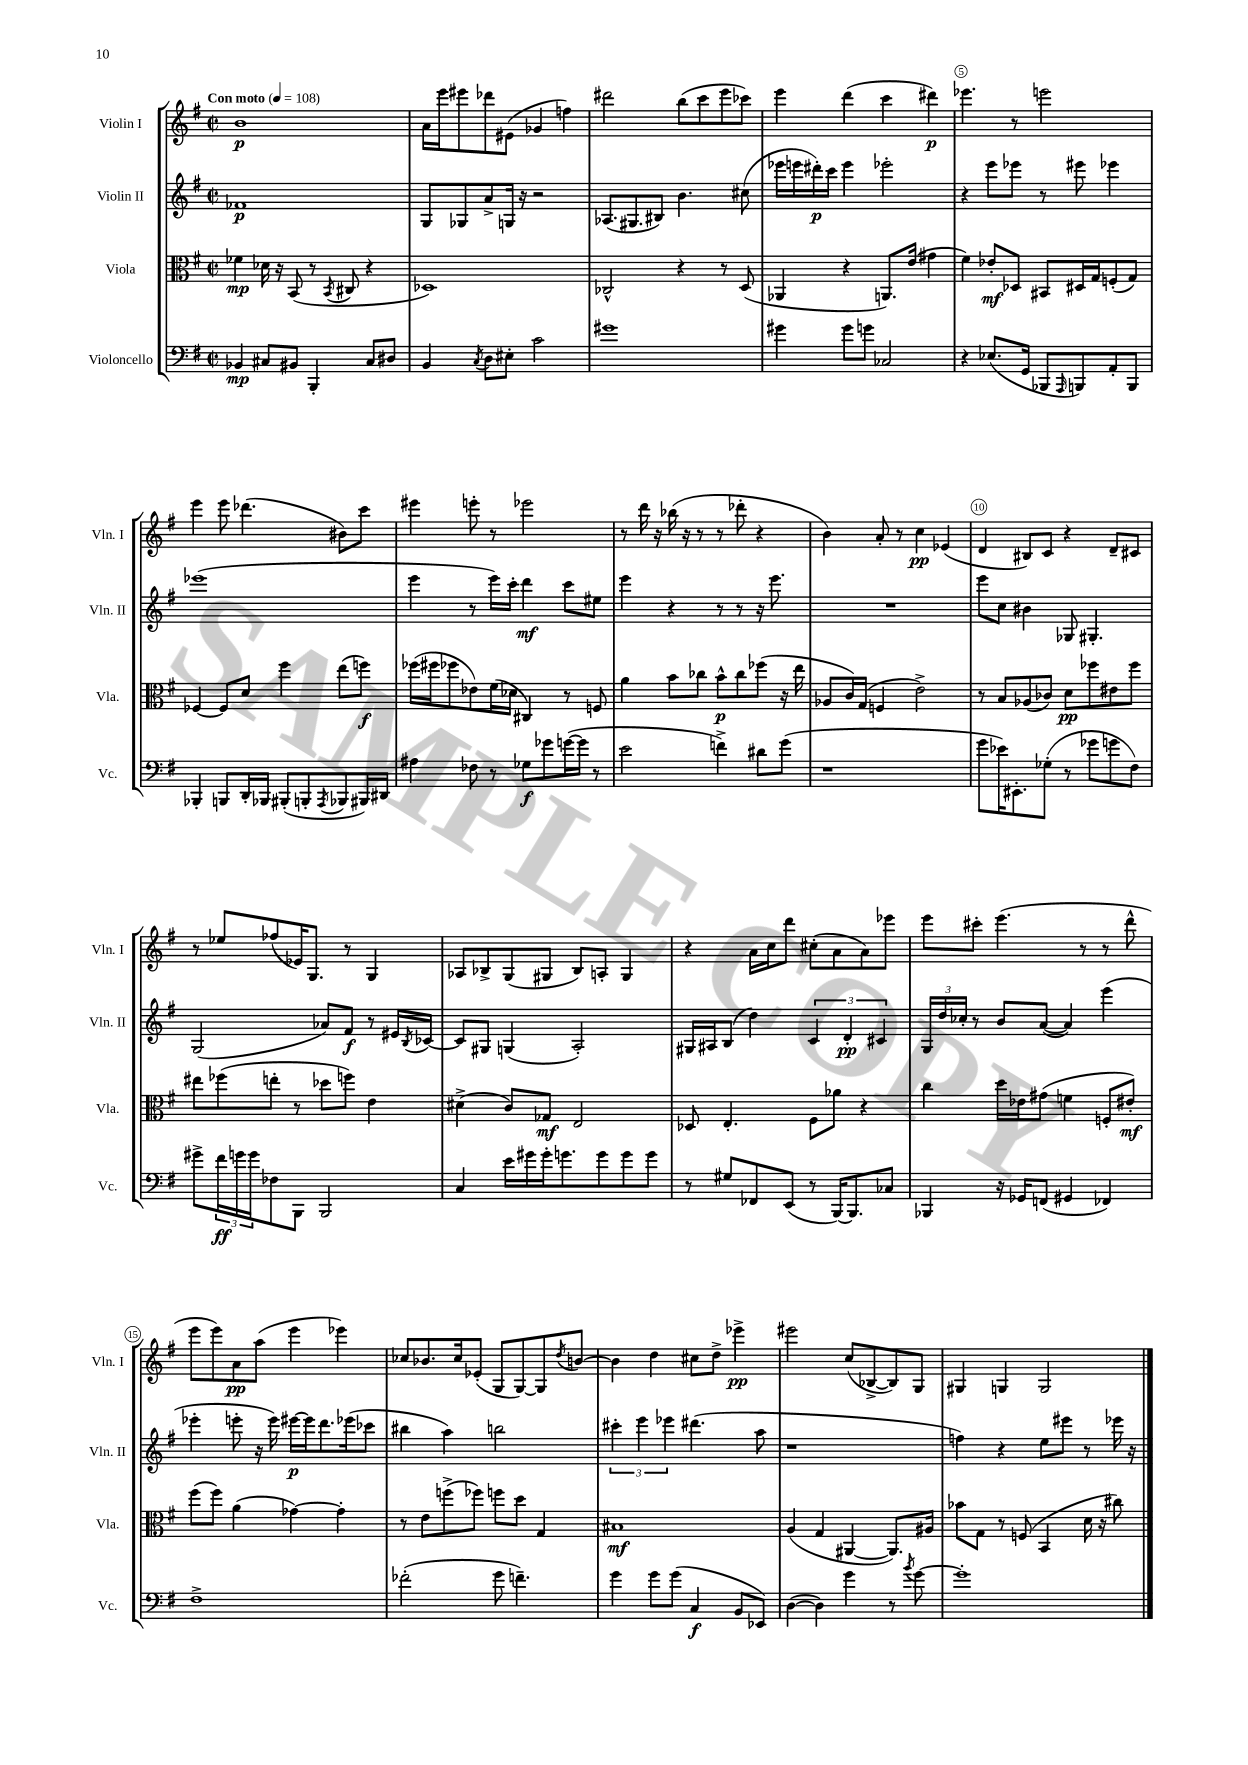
<<
\new StaffGroup <<
\new Staff = "s0" \with { instrumentName = "Violin I" shortInstrumentName = "Vln. I" } {
    \clef treble \key g \major \defaultTimeSignature \time 2/2 \tempo "Con moto" 4 = 108
    b'1\p |
    a'16 e'''16 eis'''8 des'''8 eis'8( ges'4 f''4) |
    dis'''2 b''8( c'''8 e'''8 ces'''8) |
    e'''4 d'''4( c'''4 dis'''4\p) |
    ees'''4. r8 e'''2 |
    e'''4 e'''8 des'''4.( bis'8) c'''8 |
    eis'''4 e'''8-. r8 ees'''2 |
    r8 d'''16 r16 bes''16( r16 r8 r8 des'''8-. r4 |
    b'4) a'8-. r8 c''4\pp ees'4( |
    d'4 bis8) c'8 r4 d'8-- cis'8 |
    r8 ees''8 fes''8( ees'16) g8. r8 g4 |
    aes8 bes8-> g8( gis8 bes8) a8-. gis4 |
    r4 a'16 c''16 d'''8 cis''8-.( a'8 a'8) ees'''8 |
    e'''8 cis'''8-. e'''4.( r8 r8 d'''8-^ |
    e'''8 e'''8) a'8\pp a''8( e'''4 ees'''4) |
    ces''8 bes'8. ces''16 ees'8-.( g8 g8~) g8 \acciaccatura { d''8 } b'8~ |
    b'4 d''4 cis''8 d''8-> ees'''4->\pp |
    eis'''2 c''8( bes8~-> bes8) g8 |
    gis4 g4 g2 \bar "|." |
}
\new Staff = "s1" \with { instrumentName = "Violin II" shortInstrumentName = "Vln. II" } {
    \clef treble \key g \major \defaultTimeSignature \time 2/2
    fes'1\p |
    g8 ges8 a'8-> g16 r16 r2 |
    aes8.( gis8. bis8) b'4. cis''8( |
    ees'''16 e'''16 dis'''16-.\p) c'''16 e'''4 ees'''2-. |
    r4 e'''8 ees'''8 r8 eis'''8 ees'''4 |
    ees'''1( |
    e'''4 r8 e'''16) c'''16-. d'''4\mf c'''8 eis''8 |
    e'''4 r4 r8 r8 r16 e'''8. |
    R1 |
    e'''8 c''8 bis'4 ges8 gis4.-. |
    g2( aes'8) fis'8\f r8 eis'16 \acciaccatura { b8 } ces'16~ |
    ces'8 gis8 g4( a2-.) |
    gis16 ais16 b8( d''4) \tuplet 3/2 { c'4 d'4-.\pp cis'4 } |
    \tuplet 3/2 { g16 d''16 ces''16-. } r8 b'8 a'8~( a'4) e'''4( |
    ees'''4-. e'''8-. r16 e'''16) eis'''16~\p eis'''16 d'''8. ees'''16( ces'''8 |
    bis''4 a''4) b''2 |
    \tuplet 3/2 { cis'''4-. e'''4 ees'''4 } dis'''4.( a''8 |
    r1 |
    f''4) r4 e''8 eis'''8 r8 ees'''16 r16 \bar "|." |
}
\new Staff = "s2" \with { instrumentName = "Viola" shortInstrumentName = "Vla." } {
    \clef alto \key g \major \defaultTimeSignature \time 2/2
    fes'4\mp des'16 r16 b,8( r8 \acciaccatura { b,8 } cis8 r4 |
    des1) |
    ces2-^ r4 r8 d8( |
    aes,4 r4 a,8.) e'16( gis'4 |
    fis'4) ees'8-.\mf des8 bis,8 dis16 g16 f8-.( g8) |
    fes4~ fes8 d'8 fis''4 e''8( f''8\f) |
    fes''16( fis''16 fes''8 ees'8) fis'16( des'16 cis4) r8 f8 |
    a'4 b'8 ces''8 b'8-^\p ces''8 fes''8( r16 e''16 |
    aes8 c'16) g16( f4 e'2->) |
    r8 b8 aes8( ces'8) d'8\pp fes''8 eis'8 fes''8 |
    eis''8 fes''8( e''8-. r8 des''8 f''8) e'4 |
    dis'4->( c'8) ges8\mf e2 |
    des8 e4.-. fis8 aes'8 r4 |
    c''4 d''16 ees'16 gis'8( f'4 f8-. eis'8-.\mf) |
    fis''8( fis''8) a'4( ges'4~) ges'4-. |
    r8 e'8 f''8->( fes''8) f''8 d''8 g4 |
    bis1\mf |
    a4( g4 ais,4~ ais,8.) ais16 |
    bes'8 g8 r8 f8( b,4 d'16 r16 cis''8) \bar "|." |
}
\new Staff = "s3" \with { instrumentName = "Violoncello" shortInstrumentName = "Vc." } {
    \clef bass \key g \major \defaultTimeSignature \time 2/2
    bes,4\mp cis8 bis,8 b,,4-. cis8 dis8 |
    b,4 \acciaccatura { c8 } d8 eis8-. c'2 |
    gis'1 |
    gis'4 gis'8 g'8 ces2 |
    r4 ees8.( g,16 bes,,8 \grace { a,,16 } b,,8) a,8-. b,,8 |
    bes,,4-. b,,8 d,16-. bes,,16 bis,,8-.( b,,8-. \acciaccatura { a,,8 } bes,,8 bis,,16) dis,16 |
    ais4 fes8 r8 ges8\f ges'8 g'16~( g'16 r8 |
    e'2 f'4->) dis'8 g'8( |
    r1 |
    g'8 ees'16) eis,8.-. ges8-.( r8 ges'8 g'8 fis8) |
    gis'8-> \tuplet 3/2 { fis'16\ff g'16 g'16 } fes8 b,,8 b,,2 |
    c4 e'16 gis'16 gis'16-. g'8. g'8 g'8 g'8 |
    r8 gis8 fes,8 e,8( r8 b,,16~) b,,8. ces8 |
    bes,,4 r16 ges,16 f,8( gis,4 fes,4) |
    fis1-> |
    fes'2-.( g'8 f'4.--) |
    g'4 g'8 g'8( c4\f b,8 ees,8) |
    d4~( d4) g'4 r8 \acciaccatura { b'8 } g'8~ |
    g'1-. \bar "|." |
}
>>
>>
\layout { \context { \Score \override BarNumber.break-visibility = ##(#f #t #t) barNumberVisibility = #(every-nth-bar-number-visible 5) \override BarNumber.stencil = #(make-stencil-circler 0.1 0.3 ly:text-interface::print) } }
